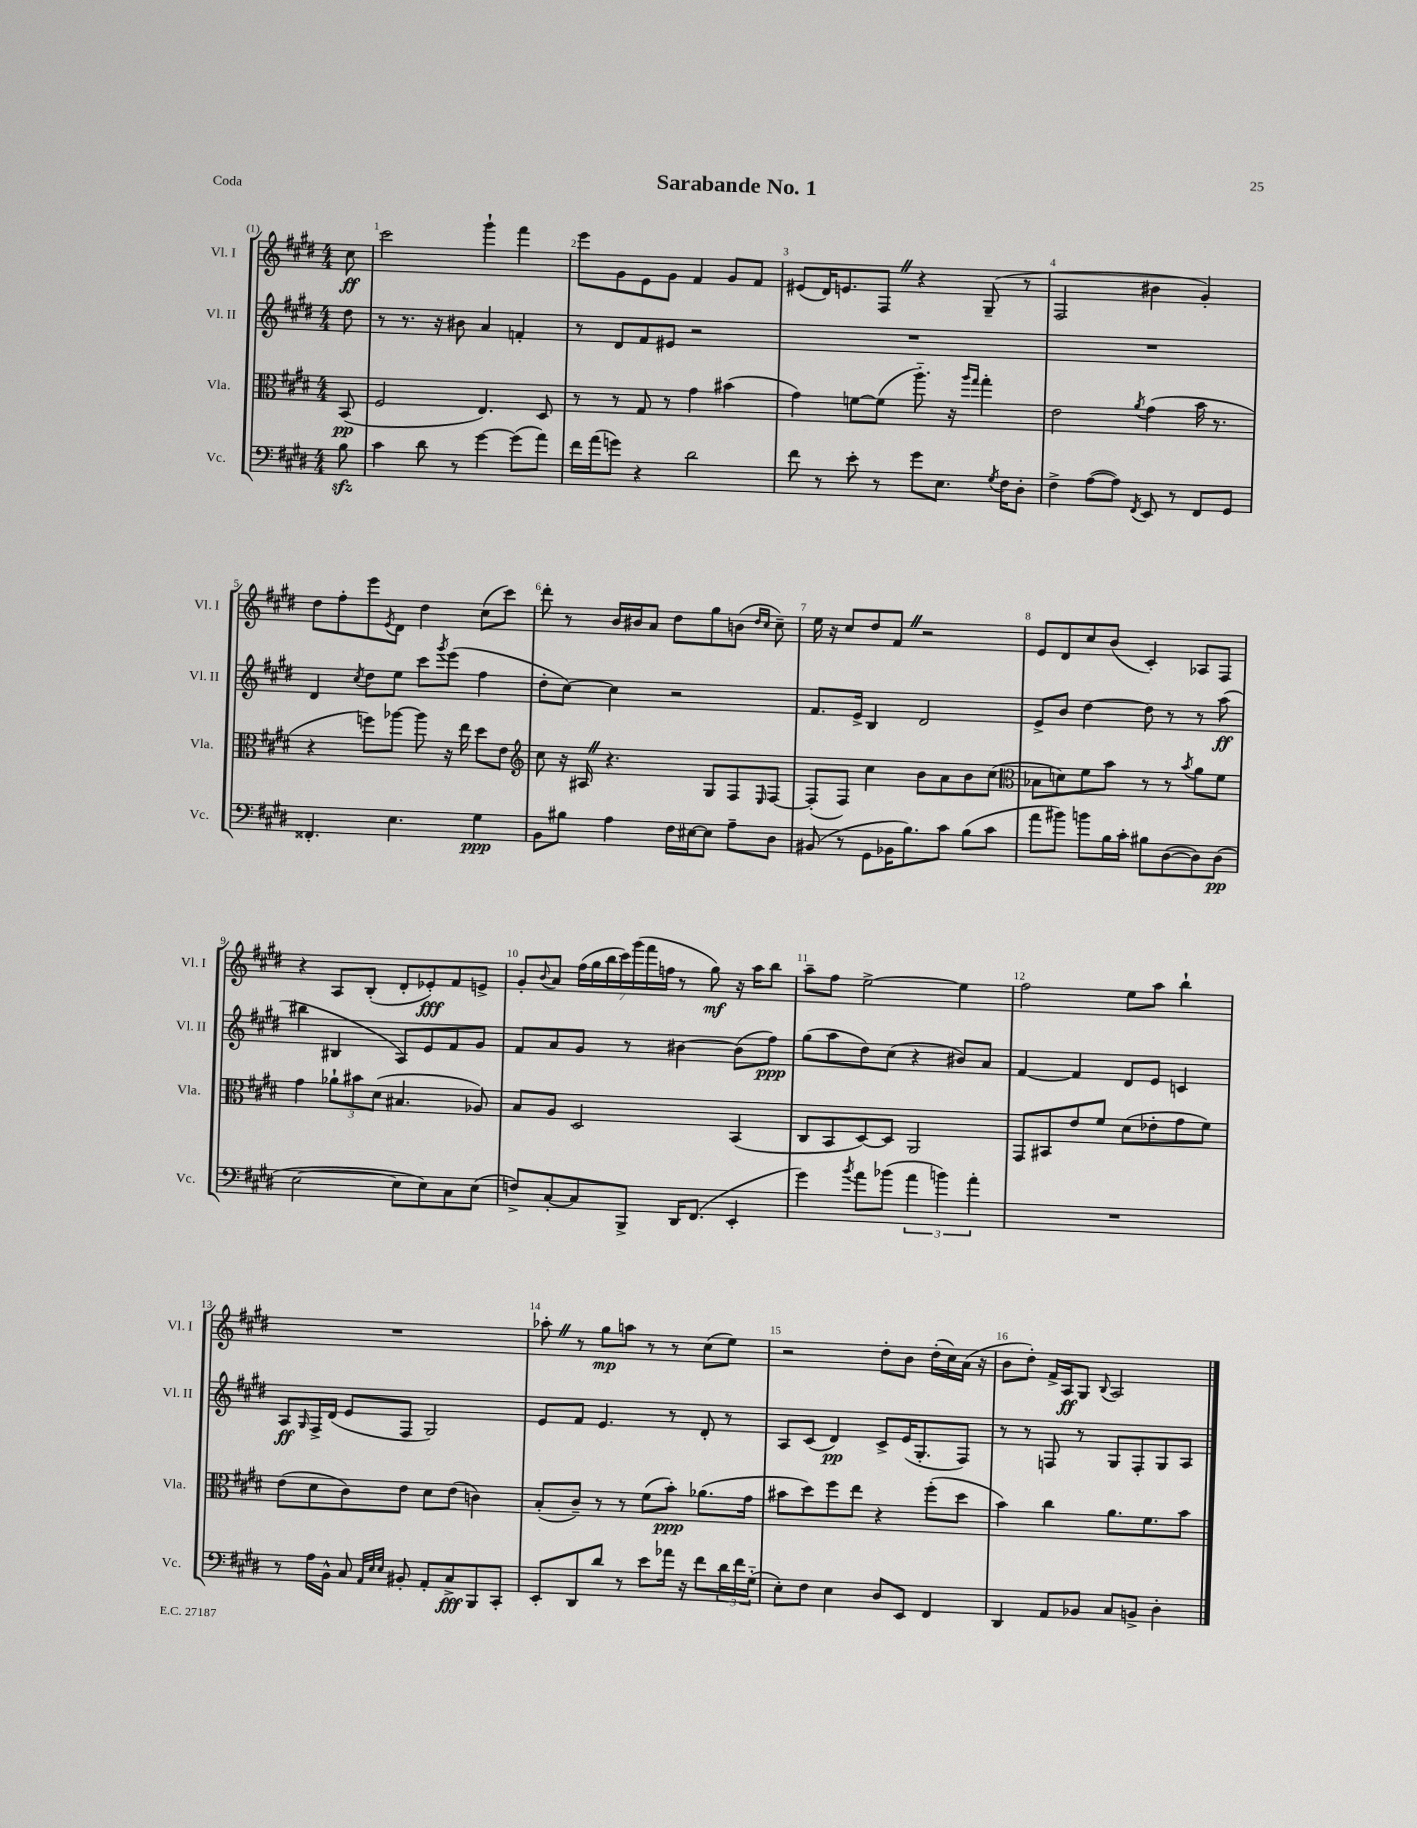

**kern	**kern	**kern	**kern
*staff4	*staff3	*staff2	*staff1
*clefF4	*clefC3	*clefG2	*clefG2
*k[f#c#g#d#]	*k[f#c#g#d#]	*k[f#c#g#d#]	*k[f#c#g#d#]
*M4/4	*M4/4	*M4/4	*M4/4
8B	(8BB	8dd#	8cc#
=	=	=	=
4c#	2F#	8r	2ccc#
.	.	8.r	.
8d#	.	.	.
.	.	16r	.
8r	.	8b#	.
[4g#	4.E)	4a	4ggg#`
(8g#]	.	4f'	4fff#
8a)	8D#	.	.
=	=	=	=
16f#	8r	8r	8eee
(16a	.	.	.
8g)	8r	8d#	8g#
4r	8G#	8f#	8e
.	8r	8e#	8g#
2d#	4g#	2r	4f#
.	(4b#	.	8g#
.	.	.	8f#
=	=	=	=
8f#	4g#)	1r	(8e#
8r	.	.	16d#)
.	.	.	8.e
8e'	[8f	.	.
8r	(8f]	.	8F#
8g#	8.aa'~)	.	4r
8.E	.	.	.
.	16r	.	.
.	16qqaa	.	.
.	16qqgg#	.	.
.	4gg#'	.	(8G#~
8qG#	.	.	.
16F#	.	.	.
8D#'	.	.	8r
=	=	=	=
4F#^	2e	1r	2F#
([8A	.	.	.
8A])	.	.	.
8qFF#	8qa	.	.
8EE	(4g#	.	4b#
8r	.	.	.
8FF#	16b	.	4g#')
.	8.r	.	.
8GG#	.	.	.
=	=	=	=
4.FF##'	4r	4d#	8dd#
.	.	.	8ff#'
.	.	8qcc#	.
.	8ff)	8dd#	8eee
.	.	.	8qe
4.E	[8aa-	8ee	8d#
.	8aa-]	8ccc#	4dd#
.	.	8qggg#	.
.	16r	(8eee	.
.	16ee	.	.
4G#	8dd#	4ff#	(8cc#
.	8e	.	8ccc#)
=	=	=	=
*	*clefG2	*	*
8BB	8cc#	8dd#'	8ddd#'
8B#	16r	[8cc#)	8r
.	16A#	.	.
4A	4.r	4cc#]	16b
.	.	.	16b#
.	.	.	8a
16F#	.	2r	8dd#
[16E#	.	.	.
8E#]	8G#	.	8gg#
8A~	8F#	.	(8b
.	.	.	16qqdd#
.	16qqE	.	16qqcc#
8D#	[8F#	.	8cc#~)
=	=	=	=
(8BB#	(8F#']	8.f#	16ee
.	.	.	16r
8r	8F#)	.	8cc#
.	.	16e^	.
8GG#	4cc#	4B	8dd#
16BB-	.	.	8f#
8.B)	.	.	.
.	8b	2d#	2r
8c#	8a	.	.
(8B	8b	.	.
8c#	(8cc#	.	.
=	=	=	=
*	*clefC3	*	*
8a	8B-	8e^	8e
8b#)	8d)	8b	8d#
8b	8f#	[4dd#	8cc#
16B	8b	.	(8b
16c#'	.	.	.
8B#	8r	8dd#]	4c#')
([8D#	8r	8r	.
.	8qb	.	.
8D#])	8a	8r	8A-
(8D#	8f#	(8aa	8F#
=	=	=	=
[2E	4g#	4bb#	4r
.	12a-`	4B#	8A
.	12b#	.	.
.	.	.	(8B'
.	(12d#	.	.
8E]	4.B#	8A)	8d#'
8E)	.	8e	8e-')
8C#	.	8f#	8f#
(8E	8A-)	8g#	8e^
=	=	=	=
8F^)	8B	8f#	8g#'
.	.	.	8qqb
[8C#'	8A	8a	8a
8C#]	2D#	8g#	(28ff#
.	.	.	28gg#
.	.	.	28bb
.	.	.	28ccc#)
8BBB^	.	8r	.
.	.	.	(28ggg#
.	.	.	28fff#
.	.	.	28ff
16DD#	.	[4b#	8r
(8.FF#	.	.	.
.	.	.	8gg#)
4EE'	(4BB	(8b#]	16r
.	.	.	16aa
.	.	8ff#)	8bb
=	=	=	=
4g#)	8C#	(8gg#	8aa~
.	8BB	8aa	8ff#
8qb	.	.	.
8a	[8D#)	8dd#)	[2ee^
(8b-	8D#]	(8cc#	.
6a	2AA	4r	.
6b)	.	.	.
.	.	8b#)	4ee]
6a'	.	.	.
.	.	8a	.
=	=	=	=
1r	8GG#	[4f#	2ff#
.	8BB#	.	.
.	8e	4f#]	.
.	8f#	.	.
.	(8d#	8d#	8ee
.	8e-'	8e	8aa
.	8g#	4c	4bb`
.	8f#)	.	.
=	=	=	=
8r	(8e	8A	1r
.	.	16qqG#	.
16A	8d#	16F#^	.
16BB^^	.	(16d#	.
8C#	8c#)	8e	.
32qqAA	.	.	.
32qqE	.	.	.
32qqE	.	.	.
8BB#'	8e	8F#	.
8AA'	8d#	2G#)	.
8C#^	(8e	.	.
8BBB	4c)	.	.
8CC#'	.	.	.
=	=	=	=
8EE'	(8B'	8e	8aa-'
8DD#	8c#~)	8f#	8r
8d#	8r	4.e	8gg#
8r	8r	.	8aa
8e	(8f#	.	8r
16a-	8b')	8r	8r
16r	.	.	.
8f#	(8.a-	8d#'	(8cc#
24d#	.	8r	8ee)
24f#	.	.	.
.	16g#	.	.
(24G#'~	.	.	.
=	=	=	=
8E')	8b#	8A	2r
8F#	8dd#)	(8c#	.
4E	8ff#	4d#)	.
.	8ee	.	.
8D#	4r	8c#^	8dd#'
8EE	.	(16e	8b
.	.	8.G#'	.
4FF#	(8ff#'	.	(16dd#'
.	.	.	16cc#)
.	8dd#	8F#)	(16a
.	.	.	16r
=	=	=	=
4DD#	4b)	8r	8b
.	.	8r	8dd#')
8AA	4cc#	8F	16f#^
.	.	.	16A
8BB-	.	8r	8G#
.	.	.	8qqB
8C#	8.a	8G#	2A
8BB^	.	8F'	.
.	8.f#	.	.
4D#'	.	8G#	.
.	8b	8A	.
==	==	==	==
*-	*-	*-	*-
